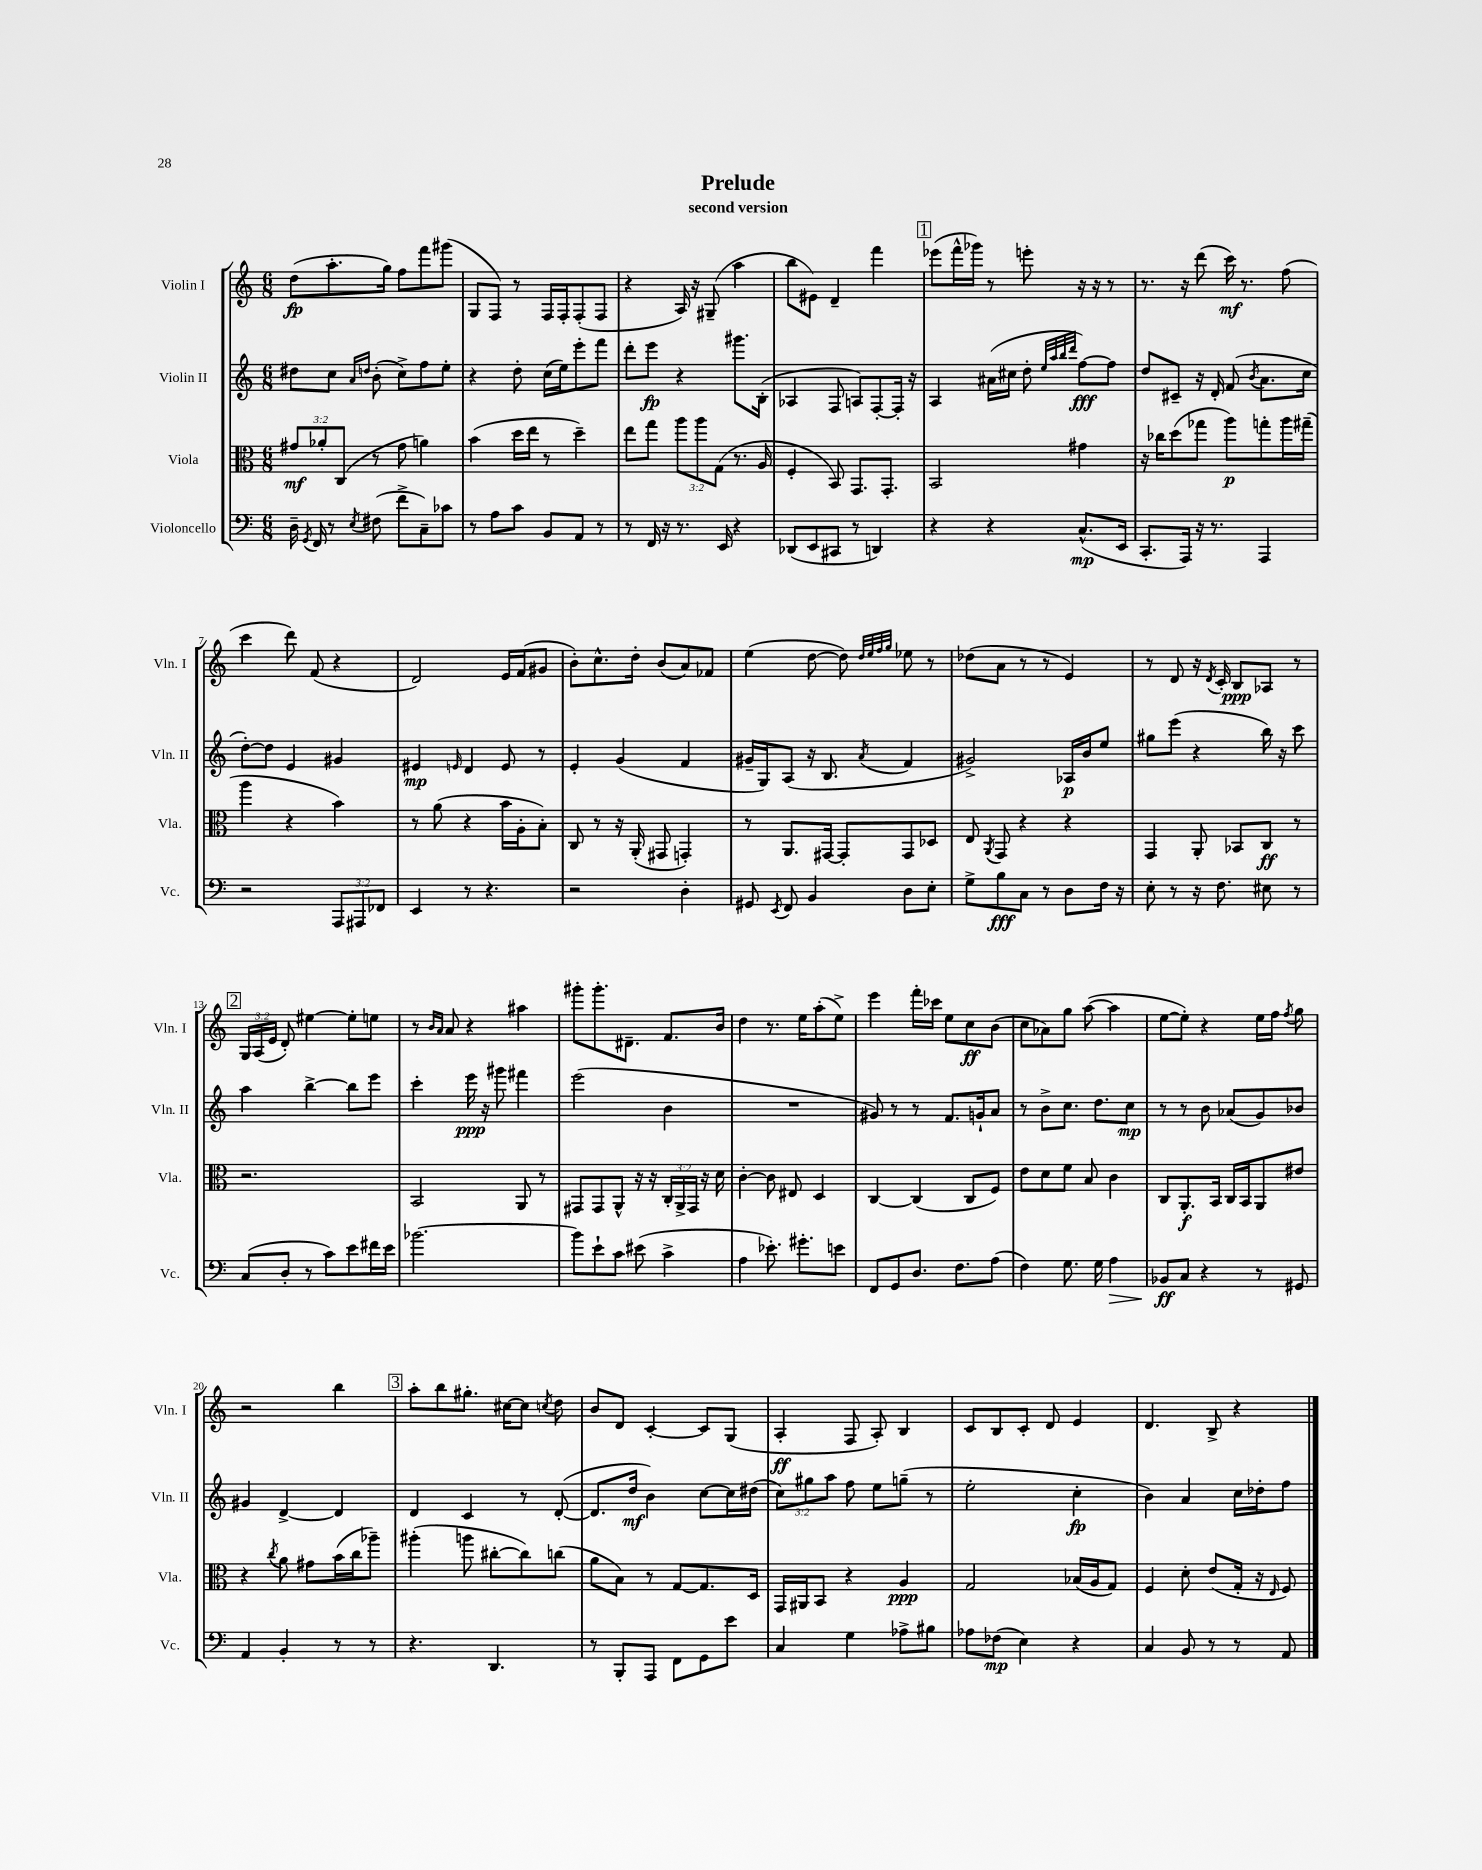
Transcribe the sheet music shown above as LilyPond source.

\header { title = "Prelude" subtitle = "second version" }
<<
\new StaffGroup <<
\new Staff = "s0" \with { instrumentName = "Violin I" shortInstrumentName = "Vln. I" } {
    \clef treble \key c \major \numericTimeSignature \time 6/8 \override Staff.TupletNumber.text = #tuplet-number::calc-fraction-text
    \autoBeamOff d''8[\fp( a''8.-. g''16]) f''8[ f'''8 gis'''8]( |
    g8[ f8]) r8 f16[ f16-. f8-.( f8] |
    r4 a16) r16 gis8--( a''4 |
    b''8[ eis'8]) d'4-- f'''4 |
    \mark \markup { \box "1" } ees'''8[( f'''16-^ ges'''16]) r8 e'''8-. r16 r16 r8 |
    r8. r16 d'''8( c'''16\mf) r8. f''8( |
    c'''4 d'''8) f'8( r4 |
    d'2) e'16[ f'16( gis'8] |
    b'8[-.) c''8.-^ d''16]-. b'8[( a'8) fes'8] |
    e''4( d''8~ d''8) \grace { d''32[ e''32 f''32 g''32] } ees''8 r8 |
    des''8[( a'8] r8 r8 e'4) |
    r8 d'8 r16 \acciaccatura { d'8 } c'16-. b8[\ppp aes8] r8 |
    \mark \markup { \box "2" } \tuplet 3/2 { g16[ a16( e'16] } d'8-.) eis''4~ eis''8[-. e''8] |
    r8 \grace { b'16[ a'16] } a'8 r4 ais''4 |
    gis'''8[-. gis'''8.-. dis'8.]-- f'8.[ b'16] |
    d''4 r8. e''16[ a''8-.( e''8]->) |
    e'''4 f'''16[-. ces'''16] e''8[ c''8\ff b'8]( |
    c''8[ aes'8) g''8] a''8~( a''4 |
    e''8[~ e''8]-.) r4 e''16[ f''16] \acciaccatura { f''8 } g''8 |
    r2 b''4 |
    \mark \markup { \box "3" } a''8[-. b''8 gis''8.]-. cis''16[~ cis''8] \acciaccatura { c''8 } d''8 |
    b'8[ d'8] c'4~-. c'8[ g8]( |
    a4-.\ff f8 a8-.) b4 |
    c'8[ b8 c'8]-. d'8 e'4 |
    d'4. b8-> r4 \bar "|." |
}
\new Staff = "s1" \with { instrumentName = "Violin II" shortInstrumentName = "Vln. II" } {
    \clef treble \key c \major \numericTimeSignature \time 6/8 \override Staff.TupletNumber.text = #tuplet-number::calc-fraction-text
    \autoBeamOff dis''8[ c''8] \grace { a'16[ d''16] } b'8-.( c''8[->) f''8 e''8]-. |
    r4 d''8-. c''16[( e''16) e'''8-. f'''8] |
    d'''8[-. e'''8]\fp r4 gis'''8.[ b16]-.( |
    aes4 f8 a8[) f8~-. f16]-. r16 |
    \mark \markup { \box "1" } a4 ais'16[( cis''16] d''8-. \grace { e''32[ a''32 b''32 d'''32] } f''8[~\fff) f''8] |
    d''8[ cis'8]-- r16 d'16-. f'8( \acciaccatura { b'8 } a'8.[ c''16] |
    d''8[~-.) d''8] e'4 gis'4 |
    eis'4\mp \grace { e'16 } d'4 e'8 r8 |
    e'4-. g'4( f'4 |
    gis'16[-- g16) a8]( r16 b8. \acciaccatura { a'8 } f'4 |
    gis'2->) aes16[\p b'16 e''8] |
    gis''8[ e'''8]( r4 b''16) r16 c'''8 |
    \mark \markup { \box "2" } a''4 b''4~-> b''8[ e'''8] |
    c'''4-. e'''16\ppp r16 gis'''8 fis'''4 |
    e'''2( b'4 |
    R2. |
    gis'8) r8 r8 f'8.[ g'16-! a'8] |
    r8 b'8[-> c''8.] d''8.[ c''8]\mp |
    r8 r8 b'8 aes'8[( g'8) bes'8] |
    gis'4 d'4~-> d'4 |
    \mark \markup { \box "3" } d'4 c'4 r8 d'8~-.( |
    d'8.[ d''16]\mf b'4) c''8[~ c''16 dis''16]( |
    \tuplet 3/2 { c''8[) gis''8 a''8] } f''8 e''8[ g''8]--( r8 |
    e''2-. c''4-.\fp |
    b'4) a'4 c''16[ des''16-. f''8] \bar "|." |
}
\new Staff = "s2" \with { instrumentName = "Viola" shortInstrumentName = "Vla." } {
    \clef alto \key c \major \numericTimeSignature \time 6/8 \override Staff.TupletNumber.text = #tuplet-number::calc-fraction-text
    \autoBeamOff \tuplet 3/2 { gis'8[\mf aes'8-. c8]( } r8 gis'8 a'4) |
    b'4( d''16[ e''16] r8 d''4--) |
    e''8[ g''8] \tuplet 3/2 { a''8[ a''8 g8]( } r8. a16 |
    f4-. b,8) g,8.[ g,8.]-. |
    \mark \markup { \box "1" } b,2 gis'4 |
    r16 ces''16[ d''8( ges''8] a''8[\p) g''8-. a''16 gis''16]--( |
    a''4 r4 b'4) |
    r8 a'8( r4 b'16[ a16-. b8]-.) |
    c8 r8 r16 a,16-.( gis,8 g,4-.) |
    r8 a,8.[ gis,16]~ gis,8[-. gis,8 des8] |
    e8 \acciaccatura { a,8 } g,8 r4 r4 |
    g,4 a,8-. bes,8[ c8]\ff r8 |
    \mark \markup { \box "2" } r2. |
    b,2 a,8 r8 |
    gis,8[ gis,8 a,8]-^ r16 r16 \tuplet 3/2 { c16[-. a,16-> gis,16] } r16 d'16 |
    c'4~-. c'8 eis8 d4 |
    c4~ c4( c8[ f8]) |
    e'8[ d'8 f'8] b8 c'4 |
    c8[ a,8.-.\f b,16] c16[ b,16 a,8 eis'8] |
    r4 \acciaccatura { c''8 } a'8 gis'8[ b'16( c''16 aes''8]--) |
    \mark \markup { \box "3" } ais''4-.( a''8 cis''8[~-. cis''8) c''8]( |
    a'8[ b8]) r8 g8[~ g8. d16] |
    g,16[ ais,16 b,8] r4 a4\ppp |
    g2 bes16[( a16 g8]) |
    f4 d'8-. e'8[( g16]-. r16 \grace { e16 } f8) \bar "|." |
}
\new Staff = "s3" \with { instrumentName = "Violoncello" shortInstrumentName = "Vc." } {
    \clef bass \key c \major \numericTimeSignature \time 6/8 \override Staff.TupletNumber.text = #tuplet-number::calc-fraction-text
    \autoBeamOff d16-- \acciaccatura { g,8 } f,16 r8 \acciaccatura { e8 } fis8( f'8[-> c8--) ces'8] |
    r8 a8[ c'8] b,8[ a,8] r8 |
    r8 f,16 r16 r8. e,16 r4 |
    des,8[( e,8 cis,8] r8 d,4) |
    \mark \markup { \box "1" } r4 r4 c8.[-^\mp( e,16] |
    c,8.[-. a,,16]) r16 r8. a,,4 |
    r2 \tuplet 3/2 { a,,8[ ais,,8 fes,8] } |
    e,4 r8 r4. |
    r2 d4-. |
    gis,8 \acciaccatura { e,8 } f,8 b,4 d8[ e8]-. |
    g8[-> b8\fff c8] r8 d8[ f16] r16 |
    e8-. r8 r16 f8. eis8 r8 |
    \mark \markup { \box "2" } c8[( d8]-. r8 c'8[) e'8 fis'16 e'16] |
    bes'2.~ |
    bes'8[ e'8-! c'8] eis'8( c'4-> |
    a4 ees'8.-.) gis'8.[-. e'8] |
    f,8[ g,8 d8.] f8.[ a8]( |
    f4) g8. g16 a4\> |
    bes,8[\ff\! c8] r4 r8 gis,8 |
    a,4 b,4-. r8 r8 |
    \mark \markup { \box "3" } r4. d,4. |
    r8 b,,8[-. a,,8] f,8[ g,8 e'8] |
    c4 g4 aes8[-> bis8] |
    aes8[ fes8]\mp( e4) r4 |
    c4 b,8 r8 r8 a,8 \bar "|." |
}
>>
>>
